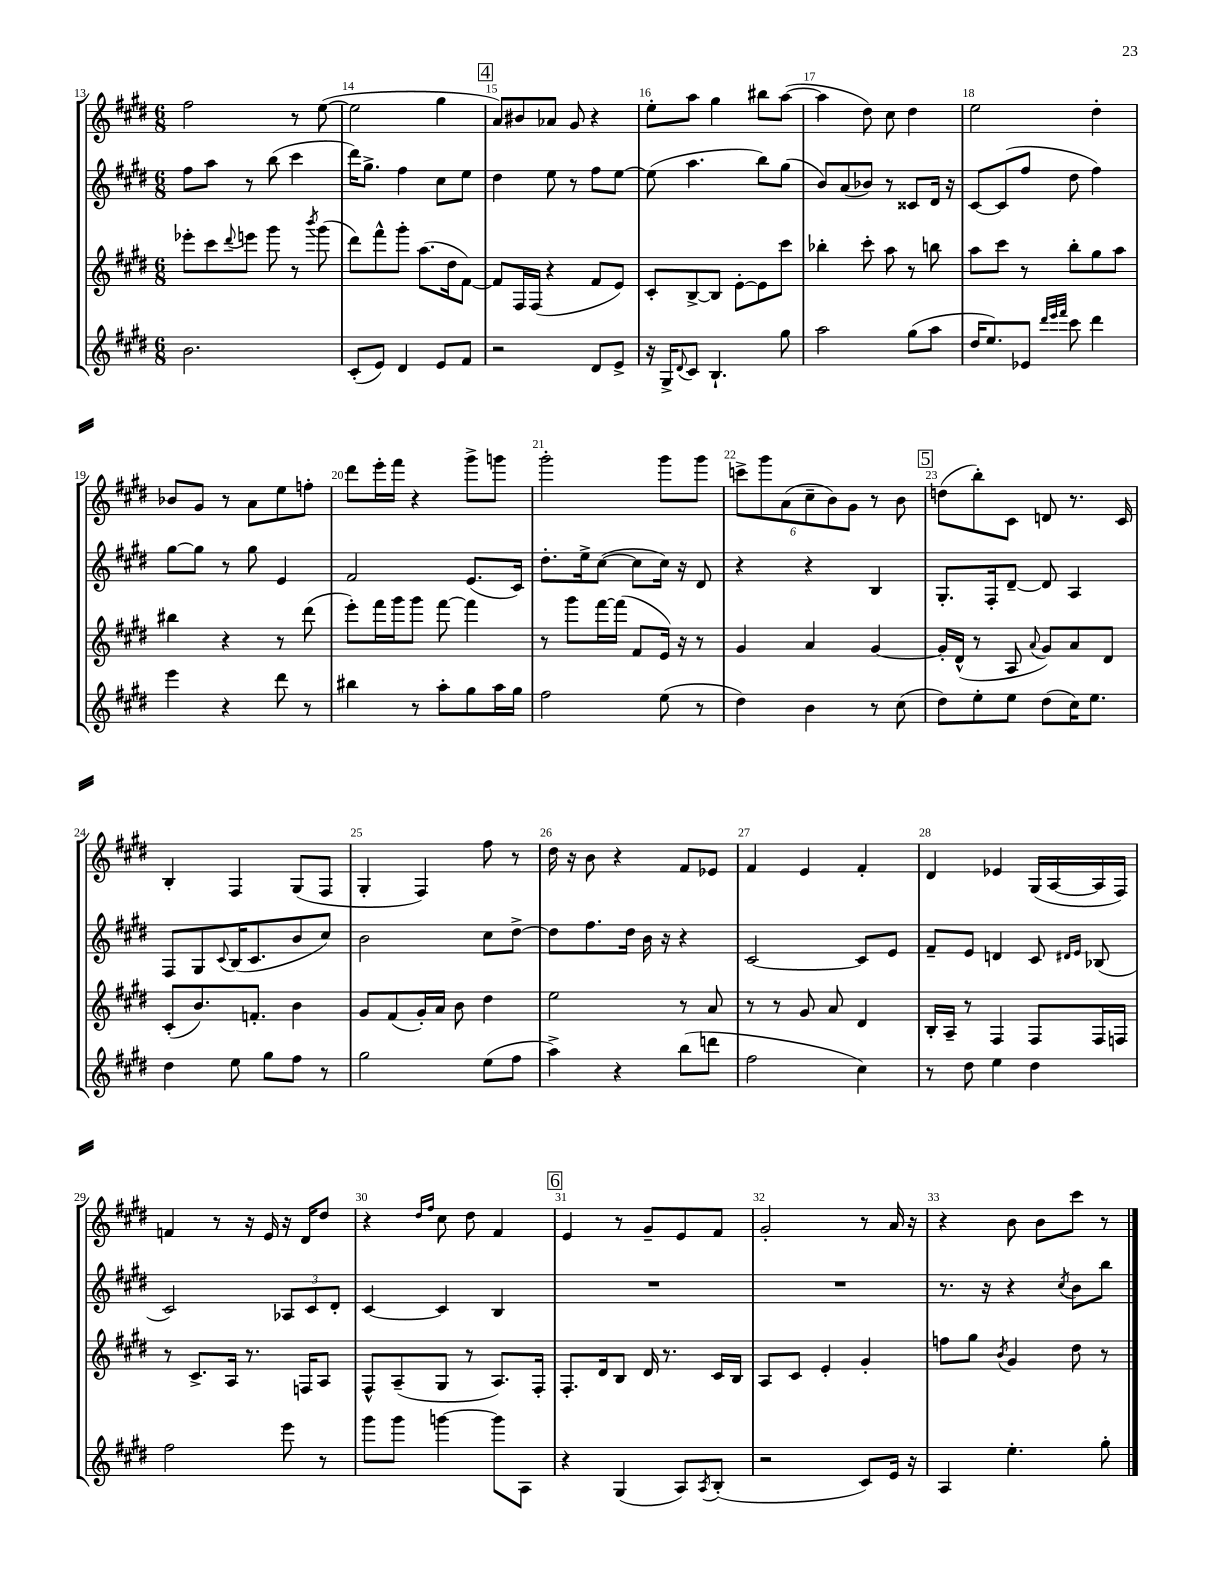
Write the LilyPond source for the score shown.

<<
\new StaffGroup <<
\new Staff = "s0" {
    \clef treble \key e \major \numericTimeSignature \time 6/8
    fis''2 r8 e''8~( |
    e''2 gis''4 |
    \mark \markup { \box "4" } a'8) bis'8 aes'8 gis'8 r4 |
    e''8-. a''8 gis''4 bis''8 a''8~( |
    a''4 dis''8) cis''8 dis''4 |
    e''2 dis''4-. |
    bes'8 gis'8 r8 a'8 e''8 f''8-. |
    dis'''8 e'''16-. fis'''16 r4 gis'''8-> g'''8 |
    gis'''2-. gis'''8 gis'''8 |
    \tuplet 6/4 { c'''8-> gis'''8 a'8( cis''8-- b'8) gis'8 } r8 b'8 |
    \mark \markup { \box "5" } d''8( b''8-.) cis'8 d'8 r8. cis'16 |
    b4-. fis4 gis8( fis8 |
    gis4-. fis4) fis''8 r8 |
    dis''16 r16 b'8 r4 fis'8 ees'8 |
    fis'4 e'4 fis'4-. |
    dis'4 ees'4 gis16( a16~ a16 fis16) |
    f'4 r8 r16 e'16 r16 dis'16 dis''8 |
    r4 \grace { dis''16 fis''16 } cis''8 dis''8 fis'4 |
    \mark \markup { \box "6" } e'4 r8 gis'8-- e'8 fis'8 |
    gis'2-. r8 a'16 r16 |
    r4 b'8 b'8 cis'''8 r8 \bar "|." |
}
\new Staff = "s1" {
    \clef treble \key e \major \numericTimeSignature \time 6/8
    fis''8 a''8 r8 b''8( cis'''4 |
    dis'''16) gis''8.-> fis''4 cis''8 e''8 |
    \mark \markup { \box "4" } dis''4 e''8 r8 fis''8 e''8~ |
    e''8( a''4. b''8) gis''8( |
    b'8) a'8( bes'8) r8 cisis'8 dis'16 r16 |
    cis'8~ cis'8( fis''8 dis''8 fis''4) |
    gis''8~ gis''8 r8 gis''8 e'4 |
    fis'2 e'8.( cis'16) |
    dis''8.-. e''16-> cis''8~( cis''8 cis''16) r16 dis'8 |
    r4 r4 b4 |
    \mark \markup { \box "5" } gis8.-. fis16-. dis'8~-- dis'8 a4 |
    fis8 gis8 \appoggiatura { cis'8 } b16( cis'8. b'8 cis''8) |
    b'2 cis''8 dis''8~-> |
    dis''8 fis''8. dis''16 b'16 r16 r4 |
    cis'2~ cis'8 e'8 |
    fis'8-- e'8 d'4 cis'8 \grace { dis'16 e'16 } bes8( |
    cis'2) \tuplet 3/2 { aes8 cis'8 dis'8-. } |
    cis'4~ cis'4 b4 |
    \mark \markup { \box "6" } R2. |
    R2. |
    r8. r16 r4 \acciaccatura { cis''8 } b'8 b''8 \bar "|." |
}
\new Staff = "s2" {
    \clef treble \key e \major \numericTimeSignature \time 6/8
    ees'''8-. cis'''8 \appoggiatura { dis'''8 } e'''8 gis'''8 r8 \acciaccatura { b'''8 } gis'''8( |
    dis'''8) fis'''8-^ gis'''8-. a''8.( dis''16 fis'8~) |
    \mark \markup { \box "4" } fis'8 fis16 fis16( r4 fis'8 e'8) |
    cis'8-. b8~-> b8 e'8~-. e'8 cis'''8 |
    bes''4-. cis'''8-. a''8 r8 b''8 |
    a''8 cis'''8 r8 b''8-. gis''8 a''8 |
    bis''4 r4 r8 dis'''8( |
    e'''8-.) fis'''16 gis'''16 gis'''8 fis'''8~ fis'''4 |
    r8 gis'''8 fis'''16~ fis'''16( fis'8 e'16) r16 r8 |
    gis'4 a'4 gis'4~ |
    \mark \markup { \box "5" } gis'16-. dis'16-^( r8 a8 \appoggiatura { a'8 } gis'8) a'8 dis'8 |
    cis'8-.( b'8.) f'8.-. b'4 |
    gis'8 fis'8( gis'16-.) a'16 b'8 dis''4 |
    e''2 r8 a'8 |
    r8 r8 gis'8 a'8 dis'4 |
    b16-. a16-- r8 fis4 fis8 fis16 f16 |
    r8 cis'8.-> a16 r8. f16 a8 |
    fis8-^ a8--( gis8 r8 a8.) fis16-. |
    \mark \markup { \box "6" } fis8.-. dis'16 b8 dis'16 r8. cis'16 b16 |
    a8 cis'8 e'4-. gis'4-. |
    f''8 gis''8 \acciaccatura { b'8 } gis'4 dis''8 r8 \bar "|." |
}
\new Staff = "s3" {
    \clef treble \key e \major \numericTimeSignature \time 6/8
    b'2. |
    cis'8-.( e'8) dis'4 e'8 fis'8 |
    \mark \markup { \box "4" } r2 dis'8 e'8-> |
    r16 gis16-> \appoggiatura { dis'8 } cis'8 b4.-! gis''8 |
    a''2 gis''8( a''8 |
    dis''16 e''8.) ees'8 \grace { dis'''32 e'''32 fis'''32 } cis'''8 dis'''4 |
    e'''4 r4 dis'''8 r8 |
    bis''4 r8 a''8-. gis''8 a''16 gis''16 |
    fis''2 e''8( r8 |
    dis''4) b'4 r8 cis''8( |
    \mark \markup { \box "5" } dis''8) e''8-. e''8 dis''8( cis''16) e''8. |
    dis''4 e''8 gis''8 fis''8 r8 |
    gis''2 e''8( fis''8 |
    a''4->) r4 b''8( d'''8 |
    fis''2 cis''4) |
    r8 dis''8 e''4 dis''4 |
    fis''2 e'''8 r8 |
    gis'''8 gis'''8 g'''4~ g'''8 a8 |
    \mark \markup { \box "6" } r4 gis4( a8) \acciaccatura { a8 } b8-.( |
    r2 cis'8) e'16 r16 |
    a4 e''4.-. gis''8-. \bar "|." |
}
>>
>>
\layout { \context { \Score currentBarNumber = #13 \override BarNumber.break-visibility = ##(#f #t #t) barNumberVisibility = #all-bar-numbers-visible } }
